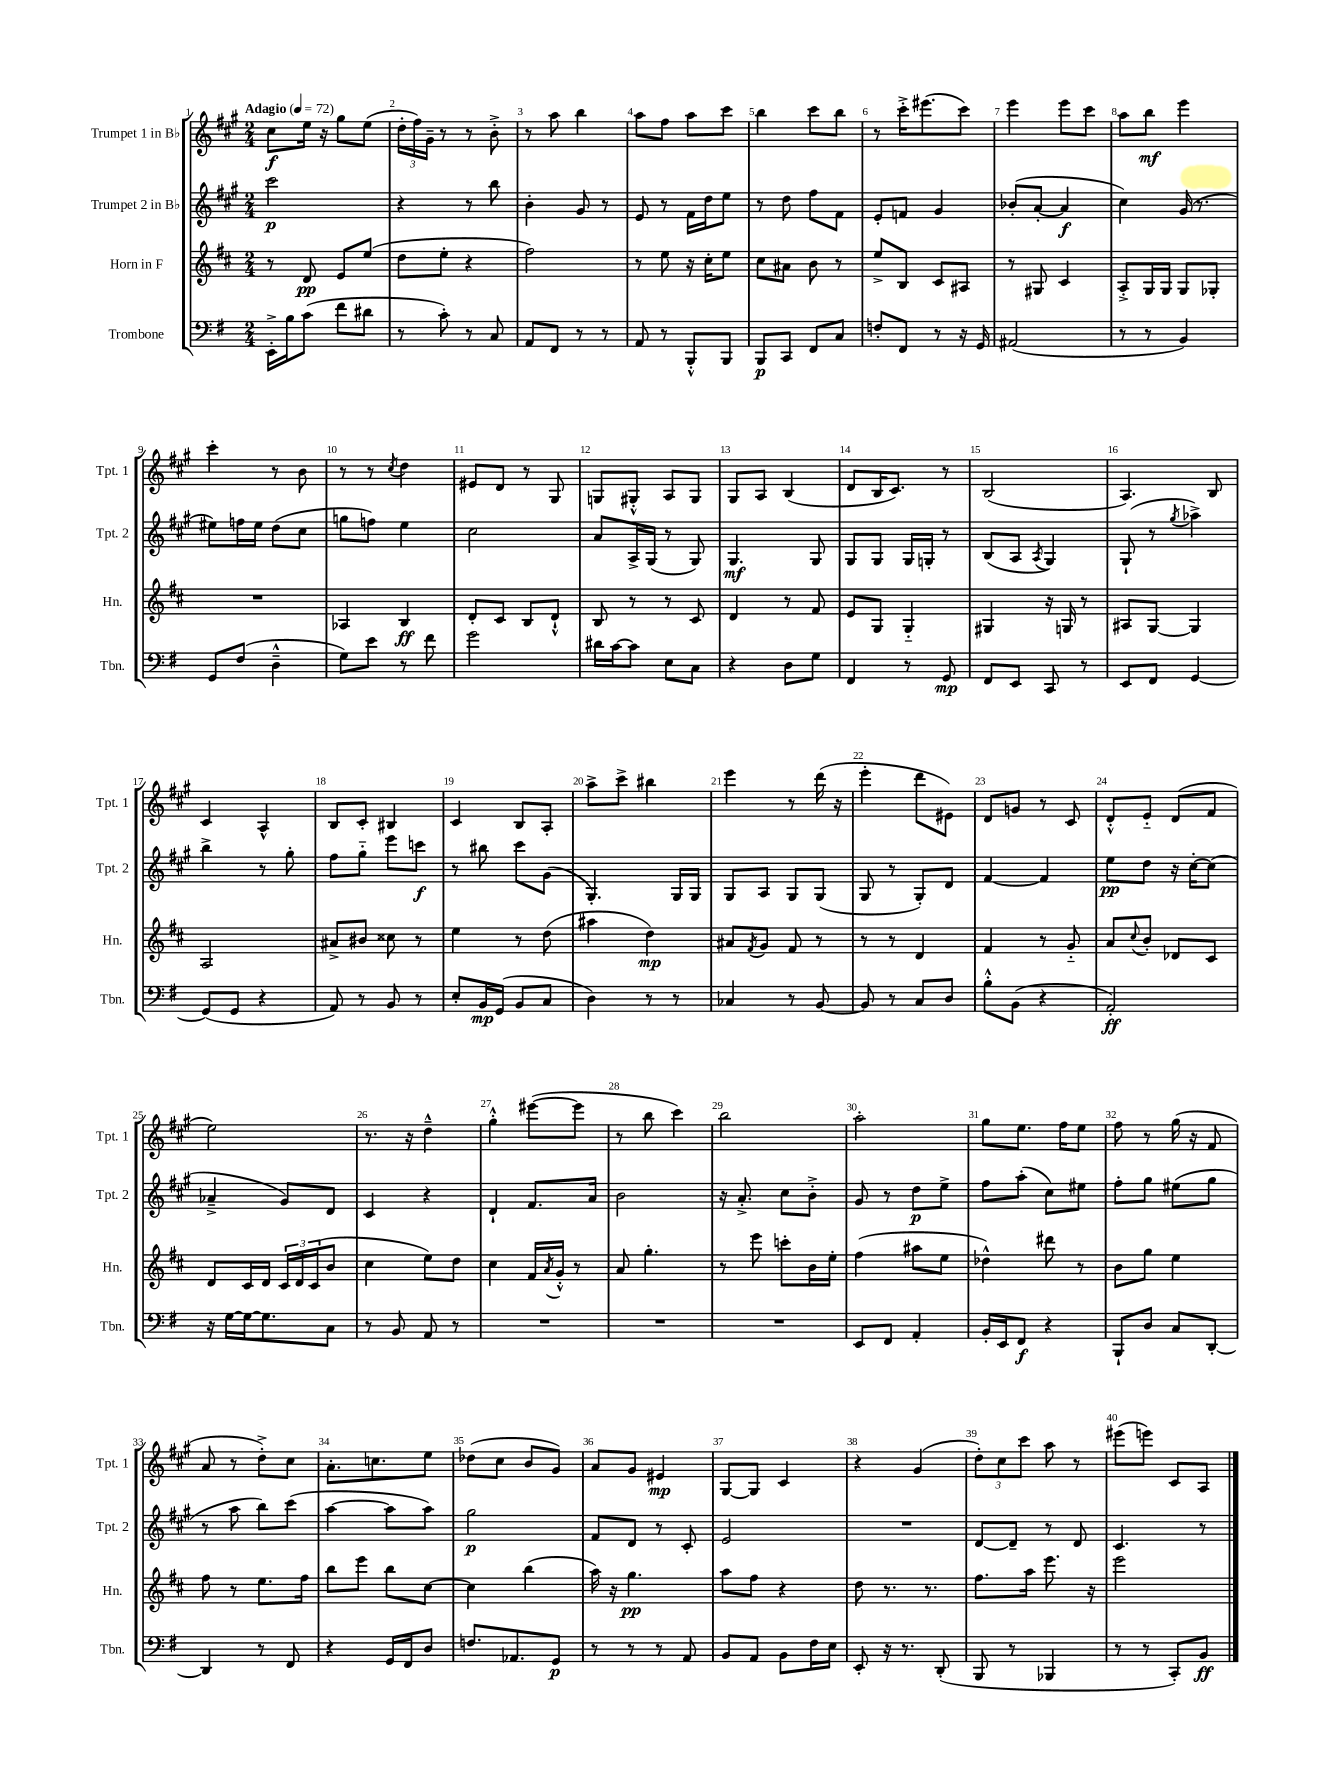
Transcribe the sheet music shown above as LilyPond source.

<<
\new StaffGroup <<
\new Staff = "s0" \with { instrumentName = "Trumpet 1 in Bb" shortInstrumentName = "Tpt. 1" } {
    \clef treble \key a \major \numericTimeSignature \time 2/4 \tempo "Adagio" 4 = 72
    cis''8\f e''16 r16 gis''8 e''8( |
    \tuplet 3/2 { d''16-. fis''16) gis'16-- } r8 r8 b'8-.-> |
    r8 a''8 b''4 |
    a''8 fis''8 a''8 cis'''8 |
    b''4 cis'''8 b''8 |
    r8 cis'''16-.-> eis'''8.( cis'''8) |
    e'''4 e'''8 cis'''8 |
    a''8 b''8\mf e'''4 |
    cis'''4-. r8 b'8 |
    r8 r8 \acciaccatura { cis''8 } d''4 |
    eis'8 d'8 r8 gis8 |
    g8 gis8-.-^ a8 gis8 |
    gis8 a8 b4( |
    d'8 b16 cis'8.) r8 |
    b2( |
    a4.) b8 |
    cis'4 a4-^ |
    b8 cis'8-. bis4 |
    cis'4 b8 a8-. |
    a''8-> cis'''8-> bis''4 |
    e'''4 r8 d'''16( r16 |
    e'''4-. d'''8 eis'8) |
    d'8 g'8 r8 cis'8 |
    d'8-.-^ e'8-_ d'8( fis'8 |
    e''2) |
    r8. r16 d''4---^ |
    gis''4-.-^ eis'''8~( eis'''8 |
    r8 b''8 cis'''4) |
    b''2 |
    a''2-. |
    gis''8 e''8. fis''16 e''8 |
    fis''8 r8 gis''16( r16 fis'8 |
    a'8 r8 d''8-.->) cis''8 |
    a'8.-. c''8. e''8 |
    des''8( cis''8 b'8 gis'8) |
    a'8 gis'8 eis'4\mp |
    gis8~ gis8 cis'4 |
    r4 gis'4( |
    \tuplet 3/2 { d''8-.) cis''8 cis'''8 } a''8 r8 |
    eis'''8( e'''8) cis'8 a8 \bar "|." |
}
\new Staff = "s1" \with { instrumentName = "Trumpet 2 in Bb" shortInstrumentName = "Tpt. 2" } {
    \clef treble \key a \major \numericTimeSignature \time 2/4
    cis'''2\p |
    r4 r8 b''8 |
    b'4-. gis'8 r8 |
    e'8 r8 fis'16 d''16 e''8 |
    r8 d''8 fis''8 fis'8 |
    e'8-. f'8 gis'4 |
    bes'8-.( a'8~-. a'4\f |
    cis''4) gis'16( r8. |
    eis''8) f''16 eis''16 d''8( cis''8 |
    g''8 f''8) e''4 |
    cis''2 |
    a'8 a16-> gis16( r8 gis8) |
    gis4.\mf gis8 |
    gis8 gis8 gis16 g16-. r8 |
    b8( a8 \acciaccatura { a8 } gis4) |
    gis8-!( r8 \acciaccatura { gis''8 } aes''4->) |
    b''4-> r8 gis''8-. |
    fis''8 gis''8-_ e'''8 c'''8\f |
    r8 bis''8 cis'''8 gis'8( |
    gis4.-.) gis16 gis16 |
    gis8 a8 gis8 gis8( |
    gis8 r8 gis8-.) d'8 |
    fis'4~ fis'4 |
    e''8\pp d''8 r16 cis''16~-. cis''8( |
    aes'4---> gis'8) d'8 |
    cis'4 r4 |
    d'4-! fis'8. a'16 |
    b'2 |
    r16 a'8.-.-> cis''8 b'8-.-> |
    gis'8 r8 d''8\p e''8-> |
    fis''8 a''8-.( cis''8) eis''8 |
    fis''8-. gis''8 eis''8( gis''8 |
    r8 a''8 b''8) cis'''8( |
    a''4~ a''8 a''8) |
    gis''2\p |
    fis'8 d'8 r8 cis'8-. |
    e'2 |
    R2 |
    d'8~ d'8-- r8 d'8 |
    cis'4. r8 \bar "|." |
}
\new Staff = "s2" \with { instrumentName = "Horn in F" shortInstrumentName = "Hn." } {
    \clef treble \key d \major \numericTimeSignature \time 2/4
    r8 d'8\pp e'8 e''8( |
    d''8 e''8-. r4 |
    fis''2) |
    r8 e''8 r16 cis''16-. e''8 |
    cis''8 ais'8 b'8 r8 |
    e''8-> b8 cis'8 ais8 |
    r8 gis8 cis'4 |
    a8-.-> g16 g16 g8 ges8-. |
    R2 |
    aes4 b4\ff |
    d'8-. cis'8 b8 d'8-!-^ |
    b8 r8 r8 cis'8 |
    d'4 r8 fis'8 |
    e'8 g8 g4-_ |
    gis4 r16 g16 r8 |
    ais8 g8~ g4 |
    a2 |
    ais'8-> bis'8 cisis''8 r8 |
    e''4 r8 d''8( |
    ais''4 d''4\mp) |
    ais'8 \acciaccatura { fis'8 } g'8 fis'8 r8 |
    r8 r8 d'4 |
    fis'4 r8 g'8-_ |
    a'8 \appoggiatura { cis''8 } b'8-. des'8 cis'8 |
    d'8 cis'16 d'16 \tuplet 3/2 { cis'16 d'16 cis'16( } b'8 |
    cis''4 e''8) d''8 |
    cis''4 fis'16 \acciaccatura { a'8 } g'16-.-^ r8 |
    a'8 g''4.-. |
    r8 e'''8 c'''8-. b'16 e''16-. |
    fis''4( ais''8 e''8 |
    des''4-^) dis'''8 r8 |
    b'8 g''8 e''4 |
    fis''8 r8 e''8. fis''16 |
    b''8 e'''8 b''8 cis''8~ |
    cis''4 b''4( |
    a''16) r16 g''4.\pp |
    a''8 fis''8 r4 |
    d''8 r8. r8. |
    fis''8. a''16 e'''8. r16 |
    e'''2 \bar "|." |
}
\new Staff = "s3" \with { instrumentName = "Trombone" shortInstrumentName = "Tbn." } {
    \clef bass \key g \major \numericTimeSignature \time 2/4
    e,16-.-> b16 c'8( fis'8 dis'8 |
    r8 c'8-.) r8 c8 |
    a,8 fis,8 r8 r8 |
    a,8 r8 b,,8-.-^ b,,8 |
    b,,8\p c,8 fis,8 c8 |
    f8-. fis,8 r8 r16 g,16 |
    ais,2( |
    r8 r8 b,4) |
    g,8 fis8( d4---^ |
    g8) e'8 r8 fis'8 |
    g'2 |
    dis'16 c'16~ c'8 e8 c8 |
    r4 d8 g8 |
    fis,4 r8 g,8\mp |
    fis,8 e,8 c,8 r8 |
    e,8 fis,8 g,4~ |
    g,8( g,8 r4 |
    a,8) r8 b,8 r8 |
    e8-. b,16\mp g,16( b,8 c8 |
    d4) r8 r8 |
    ces4 r8 b,8~ |
    b,8 r8 c8 d8 |
    b8-.-^ b,8( r4 |
    a,2-.\ff) |
    r16 g16~ g16~ g8. c8 |
    r8 b,8 a,8 r8 |
    R2 |
    R2 |
    R2 |
    e,8 fis,8 a,4-. |
    b,16-. e,16 fis,8\f r4 |
    b,,8-! d8 c8 d,8~-. |
    d,4 r8 fis,8 |
    r4 g,16 fis,16 d8 |
    f8. aes,8. g,8\p |
    r8 r8 r8 a,8 |
    b,8 a,8 b,8 fis16 e16 |
    e,8-. r16 r8. d,8-.( |
    b,,8 r8 bes,,4 |
    r8 r8 c,8-.) b,8\ff \bar "|." |
}
>>
>>
\layout { \context { \Score \override BarNumber.break-visibility = ##(#f #t #t) barNumberVisibility = #all-bar-numbers-visible } }
